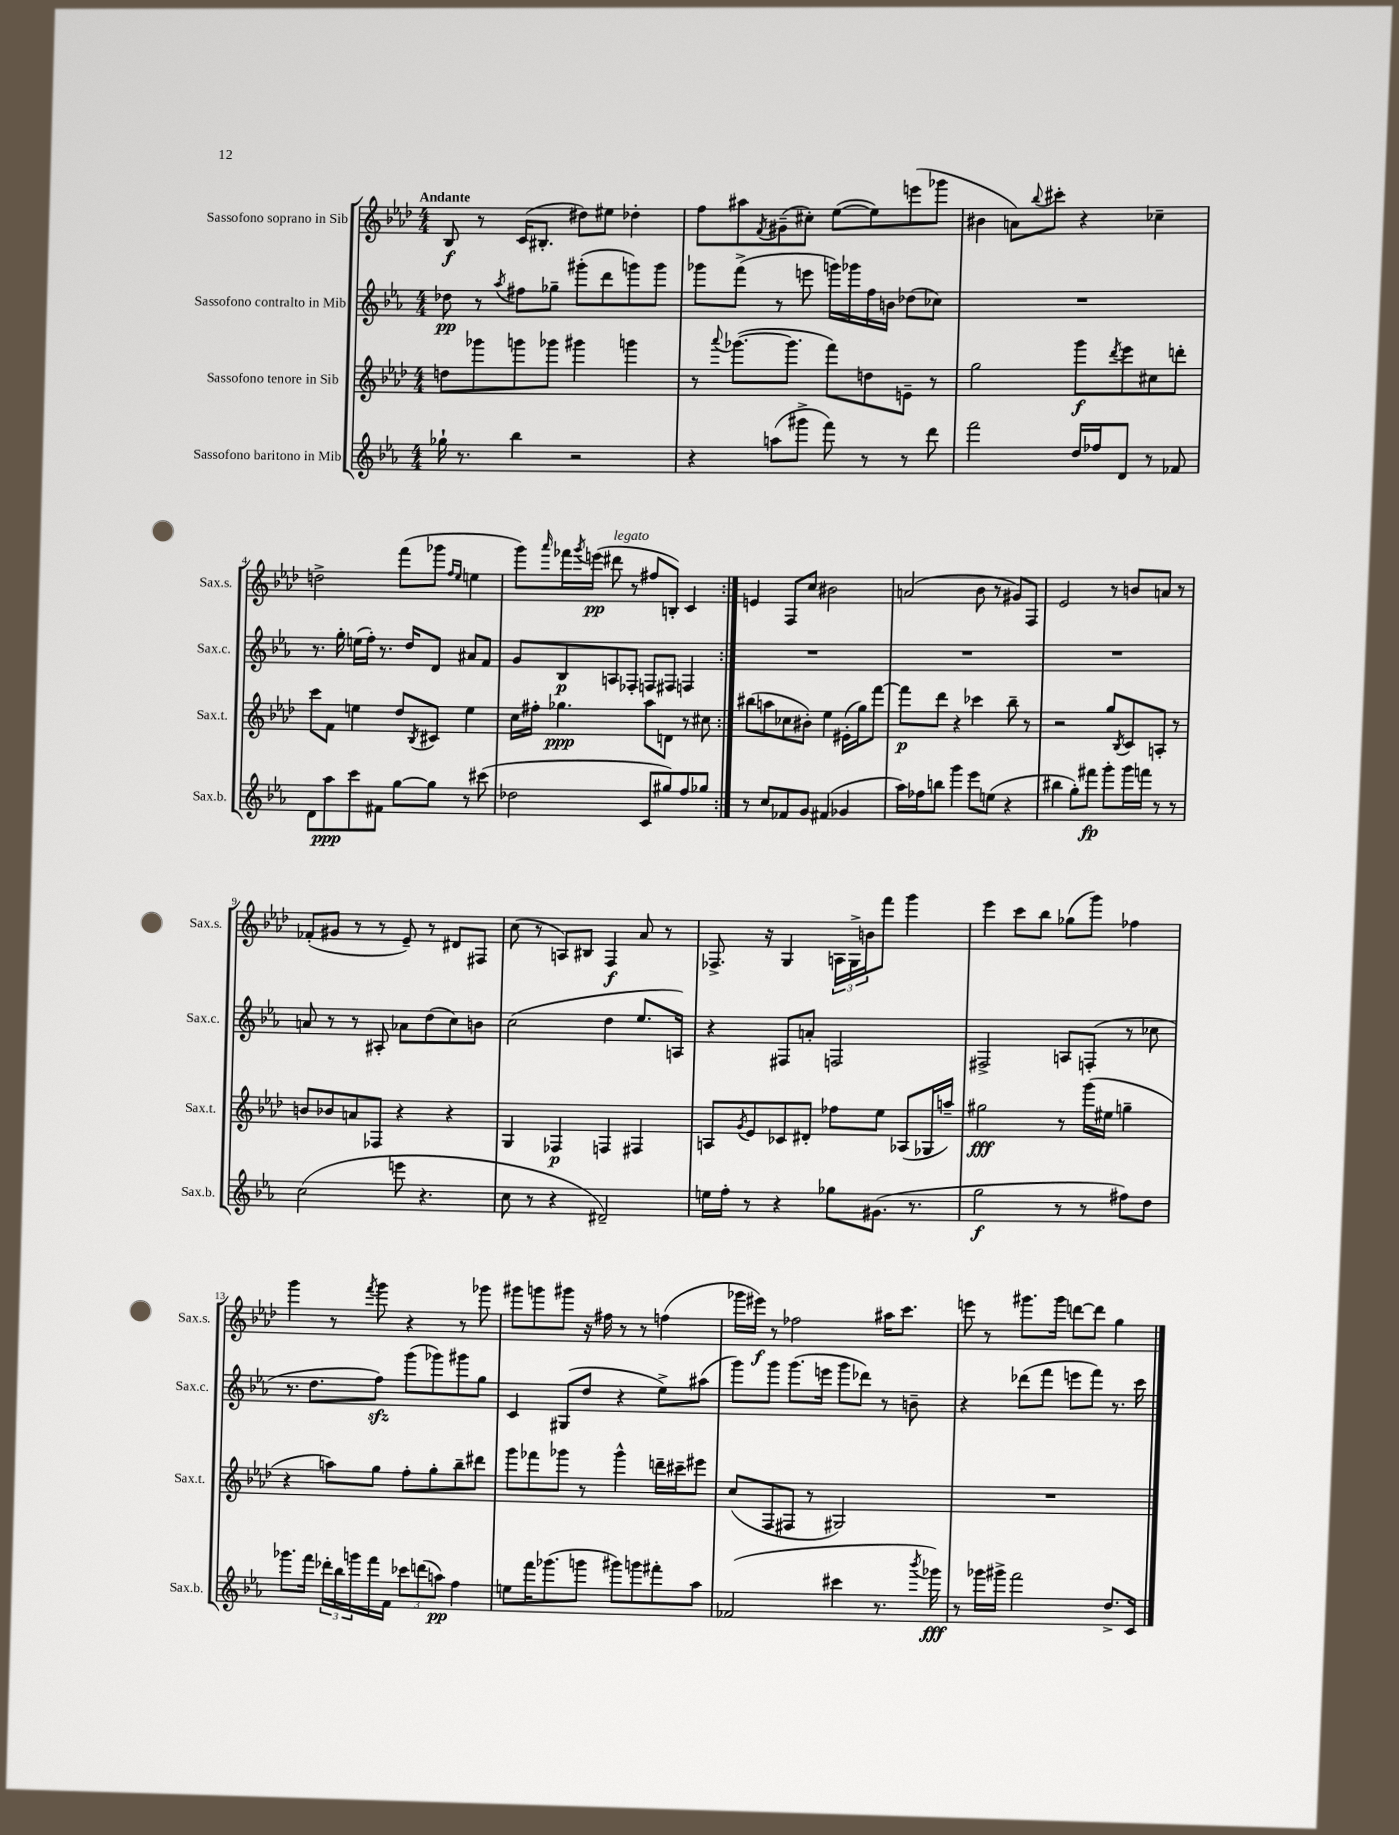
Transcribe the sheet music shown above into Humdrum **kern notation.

**kern	**dynam	**kern	**dynam	**kern	**dynam	**kern	**dynam
*part4	*part4	*part3	*part3	*part2	*part2	*part1	*part1
*staff4	*staff4	*staff3	*staff3	*staff2	*staff2	*staff1	*staff1
*I"Sassofono baritono in Mib	*	*I"Sassofono tenore in Sib	*	*I"Sassofono contralto in Mib	*	*I"Sassofono soprano in Sib	*
*I'Sax.b.	*	*I'Sax.t.	*	*I'Sax.c.	*	*I'Sax.s.	*
*clefG2	*	*clefG2	*	*clefG2	*	*clefG2	*
*k[b-e-a-]	*	*k[b-e-a-d-]	*	*k[b-e-a-]	*	*k[b-e-a-d-]	*
*M4/4	*	*M4/4	*	*M4/4	*	*M4/4	*
=1	=1	=1	=1	=1	=1	=1	=1
!	!	!	!	!	!	!LO:TX:a:B:t=Andante	!
16gg-X`\	.	8ddn\L	.	8dd-X\	pp	8B-/	f
8.r	.	.	.	.	.	.	.
.	.	8ggg-X\	.	8r	.	8r	.
.	.	.	.	8qaa-/	.	.	.
4bb-\	.	8gggn\	.	8ff#X\L	.	(16c/KL	.
.	.	.	.	.	.	8.B#X'/J	.
.	.	8ggg-X\J	.	8gg-X~\J	.	.	.
2r	.	4ggg#X\	.	(8ggg#X'\L	.	8dd#X\L)	.
.	.	.	.	8ddd\	.	8ee#X\J	.
.	.	4gggn\	.	8gggn\)	.	4dd-X'\	.
.	.	.	.	8ggg\J	.	.	.
=2	=2	=2	=2	=2	=2	=2	=2
4r	.	8r	.	8ggg-X\L	.	8ff\L	.
.	.	8qqaaa-/	.	.	.	.	.
.	.	([8.ggg-X\L	.	(8fff^\J	.	8aa#X\	.
.	.	.	.	.	.	8qf/	.
(8aan\L	.	.	.	8r	.	(8g#X~\	.
.	.	8.ggg-\J]	.	.	.	.	.
8ggg#X^\J	.	.	.	8eeen\	.	8cc#X'\J)	.
8fff\)	.	8fff\L)	.	16gggn\LL)	.	([8ee-\L	.
.	.	.	.	16ggg-X\	.	.	.
8r	.	8ddn\	.	16ff\	.	8ee-\])	.
.	.	.	.	16bn\JJ	.	.	.
8r	.	8en~\J	.	(8dd-X\L	.	(8eeen\	.
8ddd\	.	8r	.	8cc-X\J)	.	8ggg-X\J	.
=3	=3	=3	=3	=3	=3	=3	=3
2fff\	.	2gg\	.	1r	.	4b#X\	.
.	.	.	.	.	.	8an\L)	.
.	.	.	.	.	.	8qqbb-/	.
.	.	.	.	.	.	8ccc#X'\J	.
16dd/LL	.	8ggg\L	f	.	.	4r	.
16ff-X/J	.	.	.	.	.	.	.
.	.	8qddd-/	.	.	.	.	.
8d/J	.	8eee-\	.	.	.	.	.
8r	.	8cc#X\	.	.	.	4cc-X~\	.
8f-X/	.	8dddn'\J	.	.	.	.	.
!!LO:LB:g=z
=4	=4	=4	=4	=4	=4	=4	=4
8d\L	.	8ccc\L	.	8.r	.	2ddn^\	.
8aa-\	ppp	8f\J	.	.	.	.	.
.	.	.	.	16gg'\	.	.	.
8ccc\	.	4een\	.	(16een\LL	.	.	.
.	.	.	.	16ff'\JJ)	.	.	.
8f#X\J	.	.	.	8.r	.	.	.
[8gg\L	.	8dd-/L	.	.	.	(8fff\L	.
.	.	.	.	16dd/KL	.	.	.
.	.	8qB-/	.	.	.	.	.
8gg\J]	.	8c#X/J	.	8d/J	.	8ggg-X\J	.
.	.	.	.	.	.	16qqff/LL	.
.	.	.	.	.	.	16qqee-/JJ	.
8r	.	4ee\	.	8a#X/L	.	4een\	.
(8ccc#X\	.	.	.	8f/J	.	.	.
=5	=5	=5	=5	=5	=5	=5	=5
2dd-X\	.	16cc\LL	.	8g/L	.	8ggg\L)	.
.	.	16ff#X'\JJ	.	.	.	.	.
.	.	.	.	.	.	16qqaaa-/	.
.	.	4.gg-X\	ppp	8B-/	p	16fff-X\L	.
.	.	.	.	.	.	8qggg/	.
.	.	.	.	.	.	(16eeen\JJ	pp
!	!	!	!	!	!	!LO:TX:a:i:t=legato	!
.	.	.	.	8An/	.	8ddd#X\	.
.	.	.	.	8F-X'/J	.	8r	.
8c/L	.	8aa-\L	.	8Fn/L	.	8ff#X/L	.
8gg#X/)	.	8dn\J	.	8F#X/J	.	8Bn'/J)	.
8ff/	.	8r	.	4Fn/	.	4c/	.
8gg-X/J	.	8cc#X\	.	.	.	.	.
=6:|!	=6:|!	=6:|!	=6:|!	=6:|!	=6:|!	=6:|!	=6:|!
8r	.	(8bb#X\L	.	1r	.	4en/	.
8cc/L	.	8aan\	.	.	.	.	.
8f-X/	.	8cc-X\	.	.	.	8F/L	.
8g/J	.	8b#X'\J)	.	.	.	8cc/J	.
(4f#X/	.	4ee-\	.	.	.	2b#X\	.
4g-X/	.	(16e#X'\LL	.	.	.	.	.
.	.	16gg\J)	.	.	.	.	.
.	.	[8fff\J	.	.	.	.	.
=7	=7	=7	=7	=7	=7	=7	=7
16aa-\LL)	.	8fff\L]	p	1r	.	(2an/	.
16ff-X\J	.	.	.	.	.	.	.
8bbn\J	.	8ddd-\J	.	.	.	.	.
4ggg\	.	4r	.	.	.	.	.
8eee-\L	.	4ccc-X\	.	.	.	8b-\	.
(8een\J	.	.	.	.	.	8r	.
4r	.	8bb-~\	.	.	.	8g#X/L)	.
.	.	8r	.	.	.	8F/J	.
=8	=8	=8	=8	=8	=8	=8	=8
4bb#X\	.	2r	.	1r	.	2e-/	.
8gg'\L)	.	.	.	.	.	.	.
8fff#X\J	fp	.	.	.	.	.	.
8ggg'\L	.	8gg/L	.	.	.	8r	.
.	.	8qB-/	.	.	.	.	.
16ggg\L	.	8c/	.	.	.	8bn/L	.
16fffn\JJ	.	.	.	.	.	.	.
8r	.	8An'/J	.	.	.	8an/J	.
8r	.	8r	.	.	.	8r	.
!!LO:LB:g=z
=9	=9	=9	=9	=9	=9	=9	=9
(2cc\	.	8bn/L	.	8an/	.	(8f-X'/L	.
.	.	8b-X/	.	8r	.	8g#X/J	.
.	.	8an/	.	8r	.	8r	.
.	.	8F-X/J	.	8A#X'/	.	8r	.
8eeen\	.	4r	.	8a-X\L	.	8e-~/)	.
4.r	.	.	.	(8dd\	.	8r	.
.	.	4r	.	8cc\)	.	8d#X/L	.
.	.	.	.	8bn\J	.	8F#X/J	.
=10	=10	=10	=10	=10	=10	=10	=10
8cc\	.	4G/	.	(2cc\	.	(8cc\	.
8r	.	.	.	.	.	8r	.
4r	.	4F-X/	p	.	.	8An/L)	.
.	.	.	.	.	.	8B#X/J	.
2d#X~/)	.	4Fn/	.	4dd\	.	4F/	f
.	.	4F#X/	.	8.ee-/L	.	8a-/	.
.	.	.	.	.	.	8r	.
.	.	.	.	16An/Jk)	.	.	.
=11	=11	=11	=11	=11	=11	=11	=11
16een\LL	.	8An/L	.	4r	.	8.F-X^/	.
16ff'\JJ	.	.	.	.	.	.	.
.	.	8qg/	.	.	.	.	.
8r	.	8e-/	.	.	.	.	.
.	.	.	.	.	.	16r	.
4r	.	8c-X/	.	8F#X/L	.	4G/	.
.	.	8d#X'/J	.	8an'/J	.	.	.
8gg-X\L	.	8ff-X\L	.	2Fn/	.	24An\LL	.
.	.	.	.	.	.	24G^\	.
.	.	.	.	.	.	24bn\J	.
(8.g#X\J	.	8ee-\J	.	.	.	8fff\J	.
.	.	(8A-X/L	.	.	.	4ggg\	.
8.r	.	.	.	.	.	.	.
.	.	16G-X/L	.	.	.	.	.
.	.	16aan~/JJ)	.	.	.	.	.
=12	=12	=12	=12	=12	=12	=12	=12
2gg\	f	2gg#X\	fff	2F#X^/	.	4eee-\	.
.	.	.	.	.	.	8ccc\L	.
.	.	.	.	.	.	8bb-\J	.
8r	.	8r	.	8An/L	.	(8gg-X\L	.
8r	.	(16ggg\LL	.	(8Fn'/J	.	8ggg\J)	.
.	.	16ee#X\JJ	.	.	.	.	.
8ff#X\L)	.	4ggn~\	.	8r	.	4ff-X\	.
8dd\J	.	.	.	8cc-X\	.	.	.
!!LO:LB:g=z
=13	=13	=13	=13	=13	=13	=13	=13
8.ggg-X\L	.	4r	.	8.r	.	4ggg\	.
16fff\Jk	.	.	.	8.dd\L	.	.	.
24ddd-X'\LL	.	8aan\L)	.	.	.	8r	.
24bb-\	.	.	.	.	.	.	.
24gggn\	.	.	.	.	.	.	.
.	.	.	.	.	.	8qfff/	.
16fff\	.	8gg\J	.	8ffzz\J)	.	8ggg\	.
16f\JJ	.	.	.	.	.	.	.
12ccc-X\L	.	8ff'\L	.	(8ggg\L	.	4r	.
(12dddn\	.	.	.	.	.	.	.
.	.	8gg'\	.	8ggg-X\)	.	.	.
12aan\J)	pp	.	.	.	.	.	.
4ff\	.	8bb-~\	.	8ggg#X\	.	8r	.
.	.	8ddd#X\J	.	8gg\J	.	8ggg-X\	.
=14	=14	=14	=14	=14	=14	=14	=14
8een\L	.	8ggg\L	.	4c/	.	8ggg#X\L	.
16fff\K	.	8fff-X\	.	.	.	8gggn\	.
(8.ggg-X\	.	.	.	.	.	.	.
.	.	8ggg-X\J	.	(8G#X/L	.	8ggg#X\J	.
8gggn\J	.	8r	.	8dd/J	.	16r	.
.	.	.	.	.	.	16ff#X\	.
8ggg#X\L)	.	4ggg-^^\	.	4r	.	8r	.
8gggn\	.	.	.	.	.	8r	.
8fff#X'\	.	16dddn~\LL	.	8ee-^\L)	.	(4ffn\	.
.	.	16ccc#X~\J	.	.	.	.	.
8aa-\J	.	8eee#X\J	.	(8aa#X\J	.	.	.
=15	=15	=15	=15	=15	=15	=15	=15
(2f-X/	.	(8cc/L	.	8ggg\L)	.	16ggg-X\LL	.
.	.	.	.	.	.	16eee#X\JJ)	f
.	.	8F/	.	8ggg\J	.	8r	.
.	.	8F#X/J	.	(8.ggg\L	.	2ff-X\	.
.	.	8r	.	.	.	.	.
.	.	.	.	16eeen\Jk	.	.	.
4ccc#X\	.	2G#X/)	.	8ggg\L	.	.	.
.	.	.	.	8ddd-X\J)	.	.	.
8.r	.	.	.	8r	.	16aa#X\KL	.
.	.	.	.	.	.	8.ccc\J	.
.	.	.	.	8bn~\	.	.	.
8qbbb-/	.	.	.	.	.	.	.
16ggg-X\)	fff	.	.	.	.	.	.
=16	=16	=16	=16	=16	=16	=16	=16
8r	.	1r	.	4r	.	8eeen\	.
16ggg-X\LL	.	.	.	.	.	8r	.
16ggg#X^\JJ	.	.	.	.	.	.	.
2fff\	.	.	.	(8ddd-X\L	.	8.ggg#X\L	.
.	.	.	.	8fff\J	.	.	.
.	.	.	.	.	.	16ggg#\Jk	.
.	.	.	.	8eeen\L	.	[8dddn\L	.
.	.	.	.	8fff\J)	.	8ddd\J]	.
8.dd^/L	.	.	.	8.r	.	4gg\	.
16c/Jk	.	.	.	16ccc\	.	.	.
==	==	==	==	==	==	==	==
*-	*-	*-	*-	*-	*-	*-	*-
